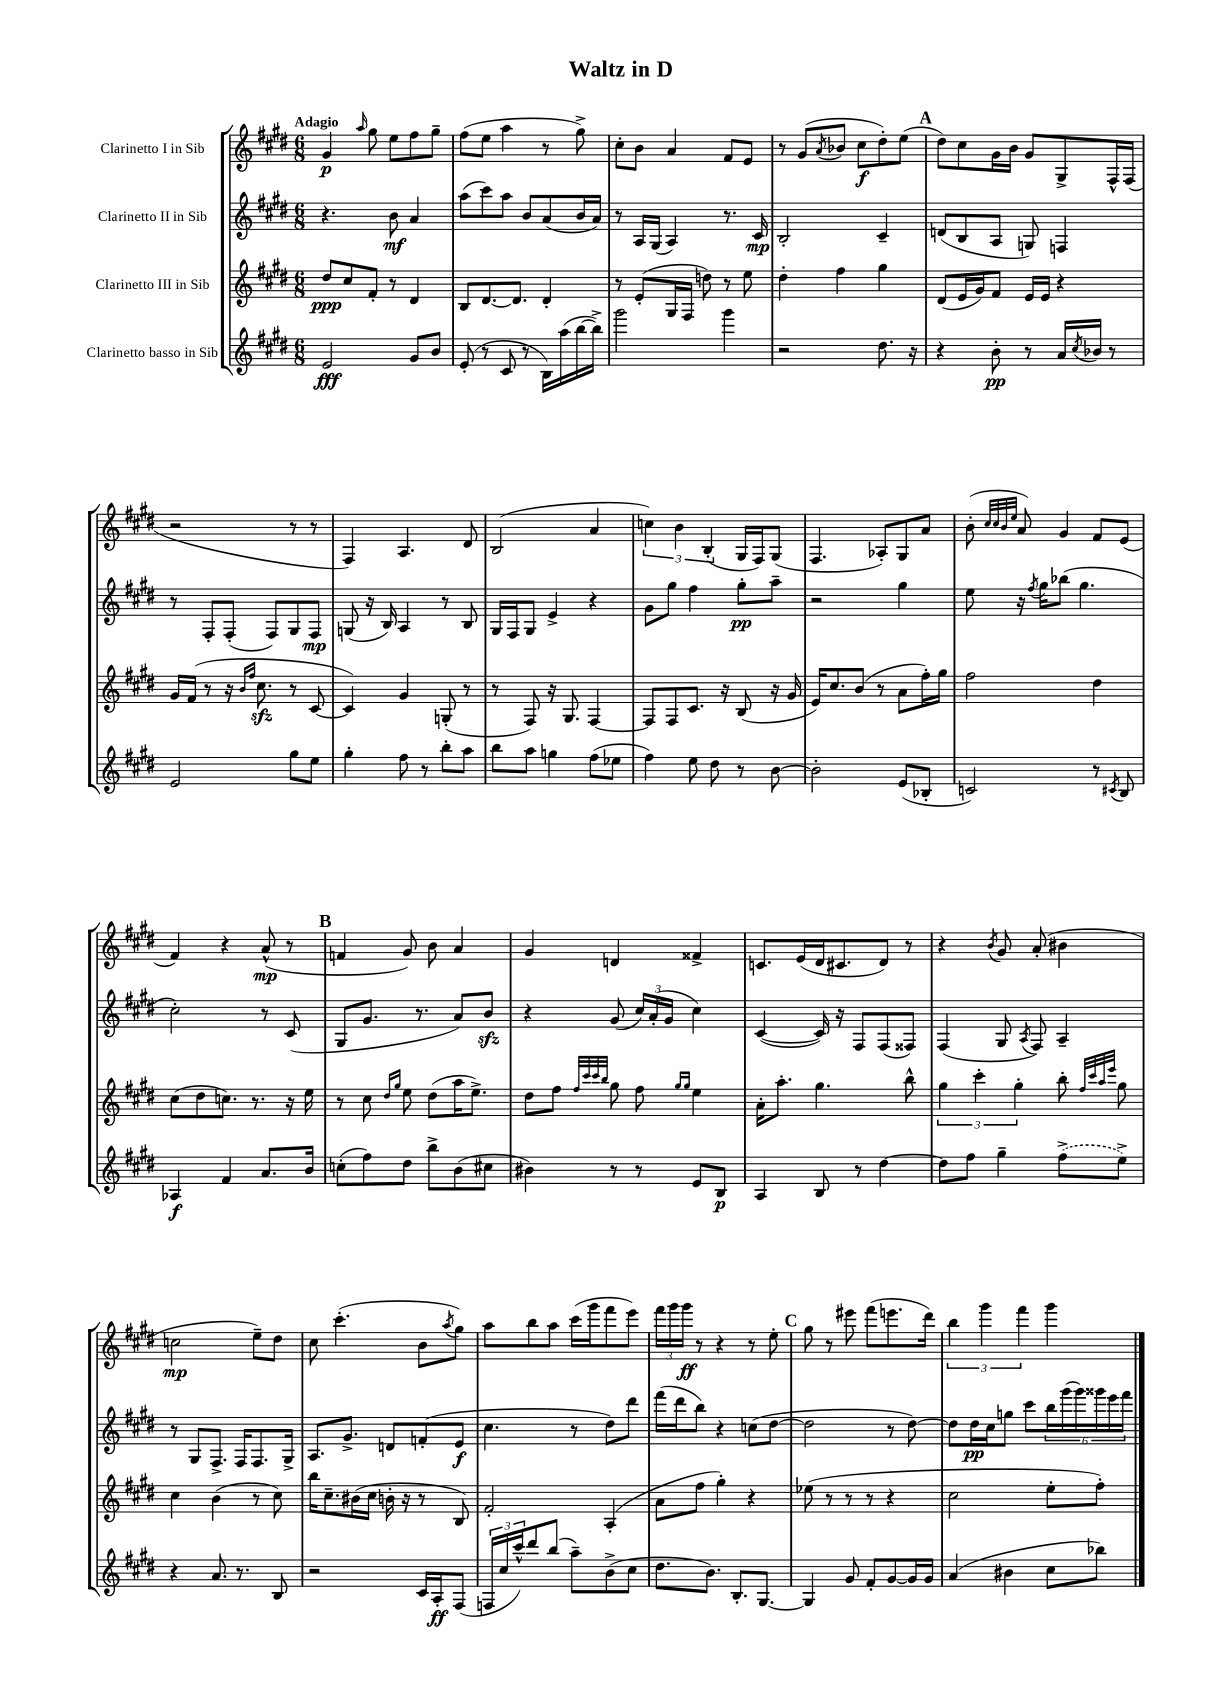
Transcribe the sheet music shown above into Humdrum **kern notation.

**kern	**kern	**kern	**kern
*staff4	*staff3	*staff2	*staff1
*clefG2	*clefG2	*clefG2	*clefG2
*k[f#c#g#d#]	*k[f#c#g#d#]	*k[f#c#g#d#]	*k[f#c#g#d#]
*M6/8	*M6/8	*M6/8	*M6/8
2e	8dd#	4.r	4g#
.	8cc#	.	.
.	.	.	16qqaa
.	8f#'	.	8gg#
.	8r	8b	8ee
8g#	4d#	4a	8ff#
8b	.	.	8gg#~
=	=	=	=
(8e'	8B	(8aa	(8ff#
8r	[8.d#	8ccc#)	8ee
8c#	.	8aa	4aa
.	8.d#]	.	.
8r	.	8b	.
16B)	4d#'	(8a	8r
(16aa	.	.	.
[16bb	.	16b	8gg#^)
16bb^])	.	16a)	.
=	=	=	=
2ggg#	8r	8r	8cc#'
.	(8e'	16A	8b
.	.	(16G#	.
.	16G#	4A)	4a
.	16F#	.	.
.	8dd)	.	.
4ggg#	8r	8.r	8f#
.	8ee	.	8e
.	.	16c#	.
=	=	=	=
2r	4dd#'	2B'	8r
.	.	.	(8g#
.	.	.	8qa
.	4ff#	.	8b-
.	.	.	8cc#
8.dd#	4gg#	4c#~	8dd#')
.	.	.	(8ee
16r	.	.	.
=	=	=	=
4r	(8d#	(8d	8dd#)
.	16e	8B	8cc#
.	16g#)	.	.
8b'	8f#	8A	16g#
.	.	.	16b
8r	16e	8G)	8g#
.	16e	.	.
16a	4r	4F	8G#^
8qcc#	.	.	.
16b-	.	.	.
8r	.	.	16F#^^
.	.	.	(16F#
=	=	=	=
2e	16g#	8r	2r
.	(16f#	.	.
.	8r	8F#'	.
.	16r	(8F#'	.
.	16qqb	.	.
.	16qqff#	.	.
.	8.cc#	.	.
.	.	8F#)	.
8gg#	8r	8G#	8r
8ee	[8c#	8F#	8r
=	=	=	=
4gg#'	4c#])	(8G	4F#)
.	.	16r	.
.	.	16B)	.
8ff#	4g#	4A	4.A
8r	.	.	.
8bb'	(8G'	8r	.
8aa	8r	8B	8d#
=	=	=	=
8bb	8r	16G#	(2B
.	.	16F#	.
8aa	8F#)	8G#	.
4gg	16r	4e^	.
.	8.G#	.	.
(8ff#	[4F#	4r	4a
8ee-	.	.	.
=	=	=	=
4ff#)	8F#]	8g#	6cc)
.	8F#	8gg#	.
.	.	.	6b
8ee	8.c#	4ff#	.
.	.	.	(6B'
8dd#	.	.	.
.	16r	.	.
8r	(8B	8gg#'	16G#
.	.	.	16F#)
[8b	16r	8aa~	(8G#
.	16g#	.	.
=	=	=	=
2b']	16e)	2r	4.F#
.	8.cc#	.	.
.	(8b	.	.
.	8r	.	8A-')
(8e	8a	4gg#	8G#
8B-'	16ff#')	.	8a
.	16gg#	.	.
=	=	=	=
2c)	2ff#	8ee	(8b'
.	.	.	32qqcc#
.	.	.	32qqcc#
.	.	.	32qqb
.	.	.	32qqee
.	.	16r	8a)
.	.	8qff#	.
.	.	16gg#	.
.	.	(8bb-	4g#
.	.	4.gg#	.
8r	4dd#	.	8f#
8qc#	.	.	.
8B	.	.	(8e
=	=	=	=
4A-	(8cc#	2cc#')	4f#)
.	8dd#	.	.
4f#	8.cc)	.	4r
.	8.r	.	.
8.a	.	8r	(8a^^
.	16r	(8c#	8r
16b	16ee	.	.
=	=	=	=
(8cc'	8r	8G#	4f
8ff#)	8cc#	8.g#	.
.	16qqdd#	.	.
.	16qqgg#	.	.
8dd#	8ee	.	8g#)
.	.	8.r	.
8bb^	(8dd#	.	8b
(8b	16aa	8a)	4a
.	8.ee^)	.	.
8cc#	.	8b	.
=	=	=	=
4b#)	8dd#	4r	4g#
.	8ff#	.	.
.	32qqff#	.	.
.	32qqccc#	.	.
.	32qqccc#	.	.
.	32qqbb	.	.
8r	8gg#	(8g#	4d
8r	8ff#	24cc#)	.
.	.	(24a'	.
.	.	24g#	.
.	16qqgg#	.	.
.	16qqgg#	.	.
8e	4ee	4cc#)	4f##^
8B	.	.	.
=	=	=	=
4A	16a'	([4c#	8.c
.	8.aa'	.	.
.	.	.	(16e
8B	4.gg#	16c#])	16d#
.	.	16r	8.c#
8r	.	8F#	.
[4dd#	.	(8F#	8d#)
.	8bb^^	8F##)	8r
=	=	=	=
8dd#]	6gg#	(4F#	4r
8ff#	.	.	.
.	6ccc#'	.	.
.	.	.	8qb
4gg#~	.	8G#	8g#
.	6gg#'	.	.
.	.	8qA	.
.	.	8F#)	(8a'
(8ff#^	8bb'	4A~	4b#
.	32qqff#	.	.
.	32qqccc#	.	.
.	32qqaa	.	.
.	32qqeee	.	.
8ee^)	8gg#	.	.
=	=	=	=
4r	4cc#	8r	2cc
.	.	8G#	.
8.a	(4b	8.F#^	.
8.r	.	16F#	.
.	8r	8.F#	8ee~)
8B	8cc#)	.	8dd#
.	.	16G#^	.
=	=	=	=
2r	16bb	8.A	8cc#
.	8.cc#~	.	.
.	.	.	(4.ccc#'
.	.	8.g#^	.
.	(16b#	.	.
.	16cc#	.	.
.	16b'	8d	.
.	16r	.	.
16c#	8r	(8f'	8b
16A'	.	.	.
.	.	.	8qaa
(8F#	8B)	8e	8gg#)
=	=	=	=
24F	2f#'	4.cc#	8aa
24cc#	.	.	.
24ccc#^^)	.	.	.
8ddd#	.	.	8bb
(8bb	.	.	8aa
8aa~)	.	8r	(16ccc#
.	.	.	16ggg#
(8b^	(4A'	8dd#)	8fff#
8cc#	.	8ddd#	8eee)
=	=	=	=
8.dd#	8a	(16fff#	24fff#
.	.	.	24ggg#
.	.	16ddd#	.
.	.	.	24ggg#
.	8ff#	8bb)	8r
8.b)	.	.	.
.	4gg#')	4r	4r
8.B'	.	.	.
.	4r	(8cc	8r
[8.G#	.	.	.
.	.	[8dd#	8ee'
=	=	=	=
4G#]	(8ee-	2dd#]	8gg#
.	8r	.	8r
8g#	8r	.	8eee#
8f#'	8r	.	(8fff#
[8g#	4r	8r	8.eee
16g#]	.	[8dd#)	.
16g#	.	.	16ddd#)
=	=	=	=
(4a	2cc#	8dd#]	6bb
.	.	16dd#	.
.	.	.	6ggg#
.	.	16cc#	.
4b#	.	8gg	.
.	.	.	6fff#
.	.	8ccc#	.
8cc#	8ee'	24bb	4ggg#
.	.	(24ggg#	.
.	.	24ggg#)	.
8bb-)	8ff#')	24ggg##	.
.	.	24eee	.
.	.	24fff#	.
==	==	==	==
*-	*-	*-	*-
